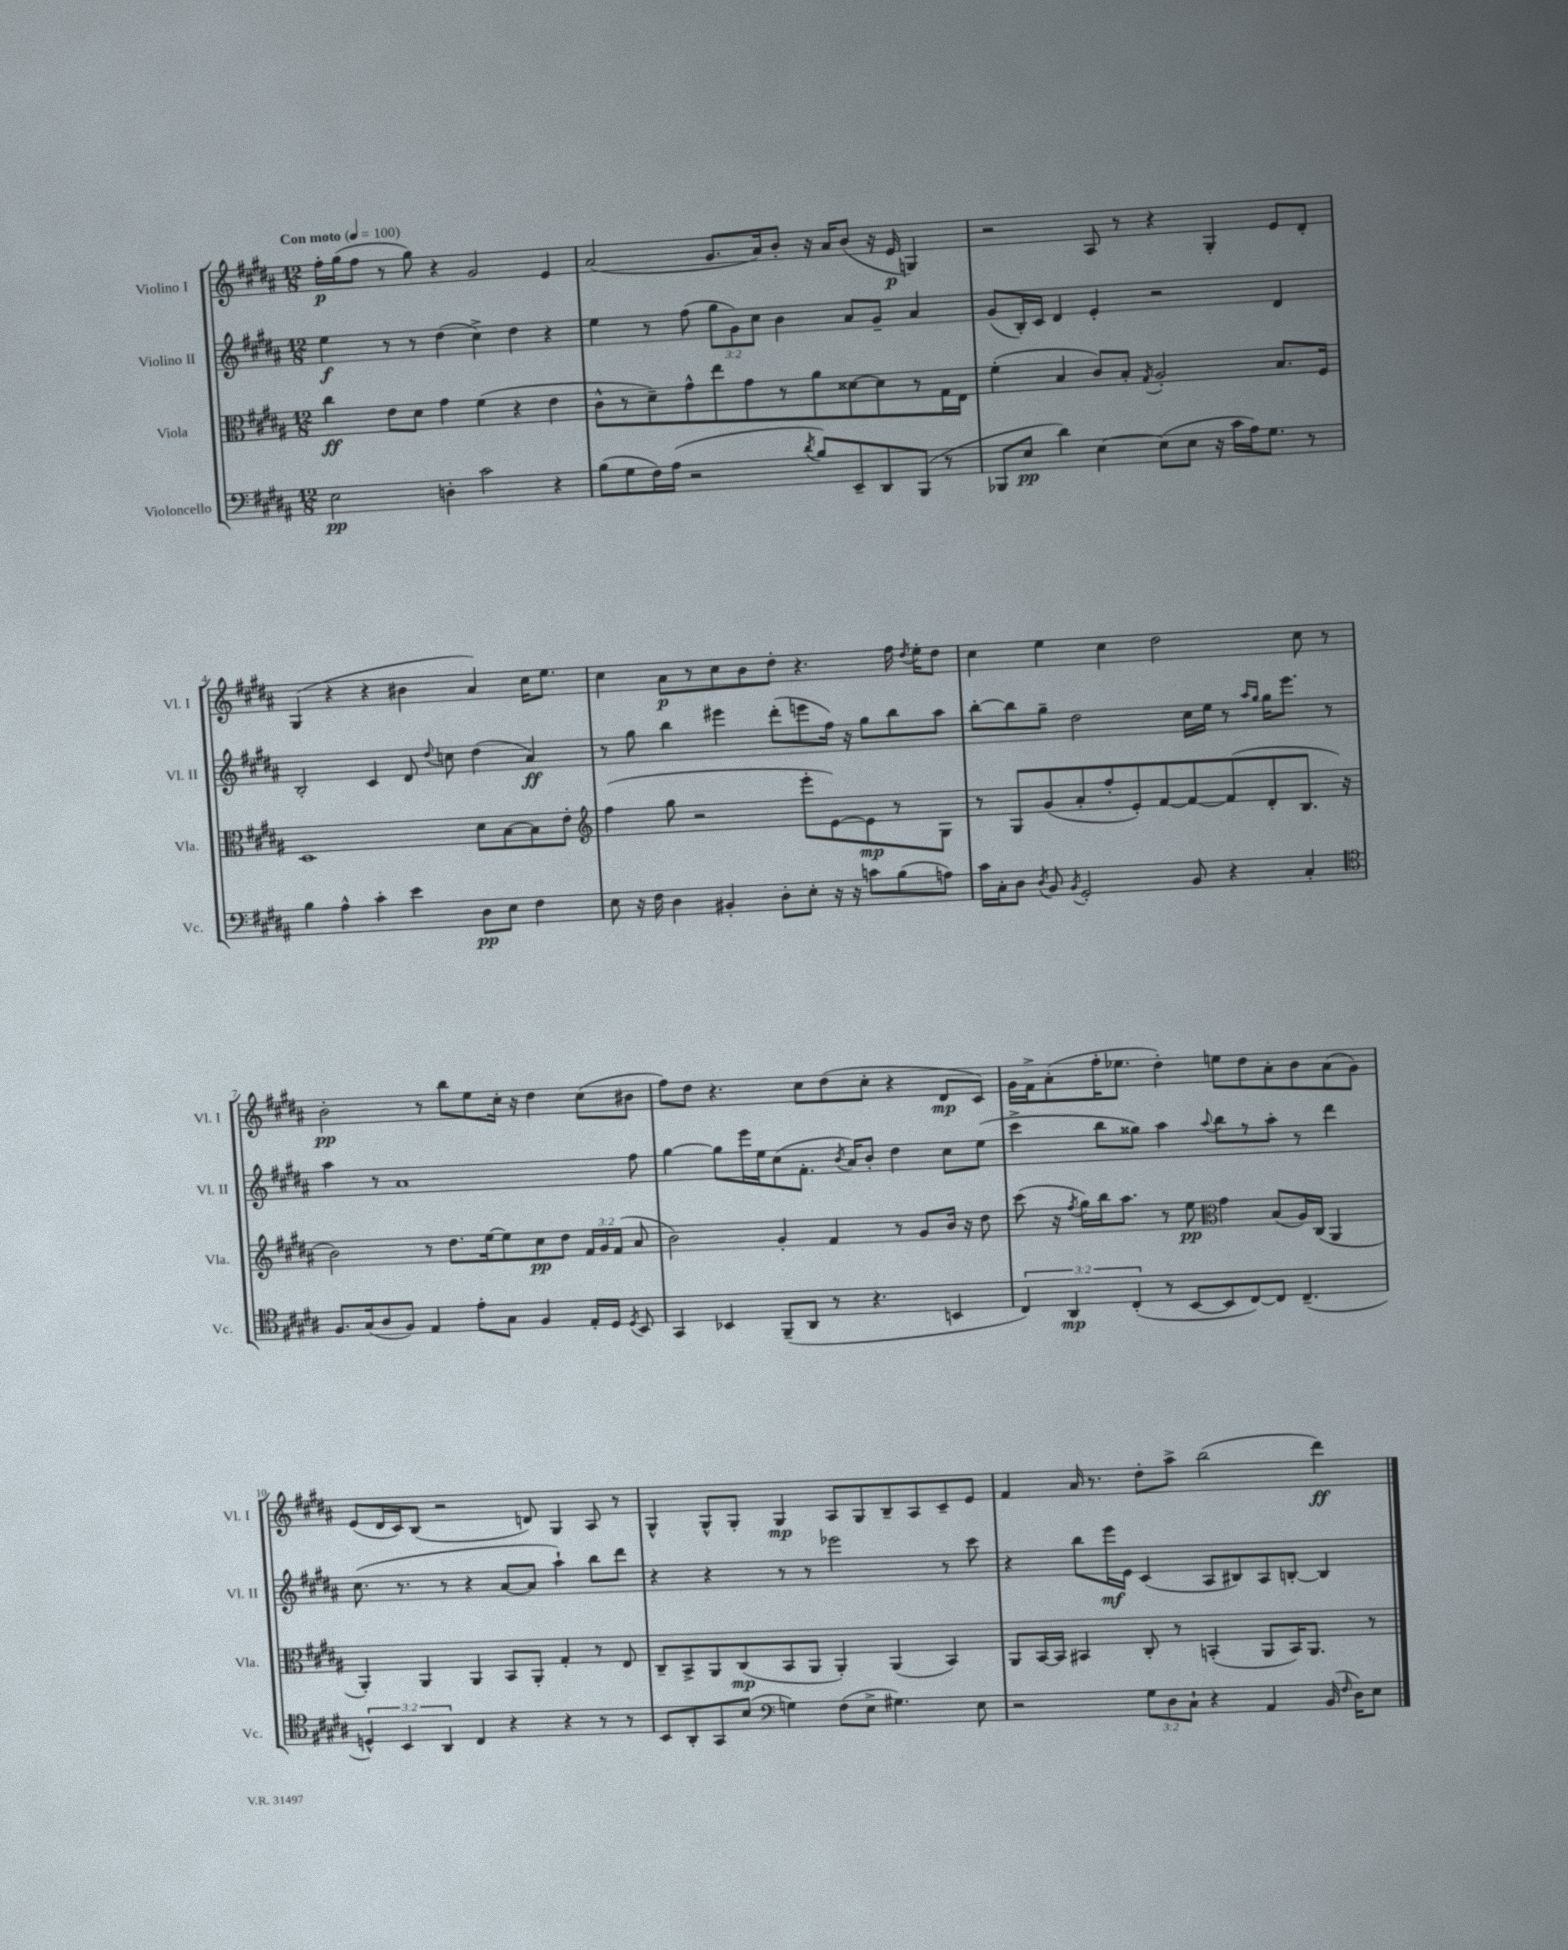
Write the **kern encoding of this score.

**kern	**kern	**kern	**kern
*staff4	*staff3	*staff2	*staff1
*clefF4	*clefC3	*clefG2	*clefG2
*k[f#c#g#d#a#]	*k[f#c#g#d#a#]	*k[f#c#g#d#a#]	*k[f#c#g#d#a#]
*M12/8	*M12/8	*M12/8	*M12/8
*MM100	*MM100	*MM100	*MM100
2E\	4cc#\	4ee\	16ff#'\LL
.	.	.	(16gg#\J
.	.	.	8ff#\J
.	8e\L	8r	8r
.	8d#\J	8r	8gg#\)
4D'\	4g#\	(4dd#\	4r
2c#\	(4f#\	4cc#^\)	2g#/
.	4r	4dd#\	.
4r	4e\	4r	4e/
=	=	=	=
(8B\L	8c#^^\L	4ee\	(2a#/
8G#\	8r	.	.
16F#\L)	8d#~\)	8r	.
(16A#\JJ	.	.	.
2r	8g#^^\	(8ff#\	.
.	8ee\	12gg#\L	8.g#/L
.	.	12g#\)	.
.	8g#\	.	.
.	.	12cc#\J	.
.	.	.	16a#/k)
.	8r	4b\	8b'/J
8qd#/	.	.	.
8B/L)	8a#\	.	16r
.	.	.	16a#/LK
8EE~/	[8d##\	8a#/L	(8b/J
8DD#/	8d##\]	8g#~/J	16r
.	.	.	16e/
(8BBB/J	8r	4a#/	4G/)
8r	16G#\L	.	.
.	16E\JJ	.	.
=	=	=	=
8BBB-/L	(4f#'\	(8g#/L	2r
8E/J	.	16B'/L)	.
.	.	16c#/JJ	.
4d#\)	4B/	4d#/	.
[4E\	8c#/L)	4e'/	8A#/
.	8B'/J	.	8r
.	8qG#/	.	.
(8E\]L	2A#'/	2r	4r
8E\J	.	.	.
16r	.	.	4G#'/
16c#\LL	.	.	.
16A#\J)	.	.	.
8.G#\J	.	.	.
.	8.B/L	4d#/	8e/L
8r	.	.	8d#'/J
.	16F#/Jk	.	.
=	=	=	=
4B\	1D#	2B'/	(4G#/
4A#^^\	.	.	4r
4c#'\	.	4c#/	4r
4e\	.	8d#/	4b#\
.	.	8qqdd#/	.
.	.	8cc\	.
8D#\L	8d#\L	(4dd#\	4a#/)
8E\J	[8B\	.	.
4F#\	8B\]	4a#/)	16cc#\LK
.	.	.	8.ee\J
.	8e'\J	.	.
=	=	=	=
*	*clefG2	*	*
8E\	(4ff#\	8r	4cc#\
16r	.	8gg#\	.
16F#\	.	.	.
4D#\	8gg#\	4bb\	8a#\L
.	2r	.	8r
4BB#'/	.	4eee#\	8cc#\
.	.	.	8b\
8D#'\L	.	(8ddd#'\L	8dd#'\J
8E'\J	8eee'\L	8eee\	4.r
16r	[8e\)	16ff#\Jk)	.
16r	.	16r	.
8c\L	8e\]	8gg#\L	.
(8B\	8r	8bb\	16ff#\
.	.	.	8qdd#/
.	.	.	16ee'\LK
8A\J)	8G#\J	8aa#\J	8dd#\J
=	=	=	=
16c#\LL	8r	[8bb'\L	4cc#\
16C#'\J	.	.	.
8D#\J	8G#/L	8bb\]	.
8qD#/	.	.	.
8BB/	(8g#/	8gg#~\J	4ee\
8qBB/	.	.	.
2GG#'/	8a#'/	2dd#\	.
.	8ff#'/	.	4cc#\
.	8e'/)	.	.
.	[8f#/	.	2dd#\
8BB/	8f#/_	16cc#\LL	.
.	.	16ee\JJ	.
4r	(8f#/]	8r	.
.	.	16qqaa#/LL	.
.	.	16qqgg#/JJ	.
.	8d#'/	16gg#\LK	.
.	.	8.eee\J	.
4C#'/	8.B/J	.	8cc#\
.	.	8r	8r
.	16r	.	.
=	=	=	=
*clefC4	*	*	*
8.F#/L	2b\)	4aa#\	2b'\
(16G#/k	.	.	.
8A#/	.	8r	.
8F#/J)	.	1a#	.
4E/	8r	.	8r
.	8.dd#\L	.	8bb\L
8e'\L	.	.	8ee\
.	[16ee\k	.	.
8G#\J	8ee\]	.	16cc#'\Jk
.	.	.	16r
4F#/	8cc#\	.	4dd#\
.	8dd#\J	.	.
16E'/LL	24f#/LL	.	(8cc#\L
.	24g#/	.	.
16D#/JJ	.	.	.
.	(24f#/JJ	.	.
8qD#/	.	.	.
8BB/	8a#/	8ff#\	8b#\J
=	=	=	=
4GG#/	2b\)	[4gg#\	8ff#\L)
.	.	.	8dd#\J
4BB-/	.	8gg#\]L	4.r
.	.	16eee\L	.
.	.	16ee\J	.
(8FF#~/L	4g#'/	(8cc#\	.
8AA#/J	.	8.f#'\J	8cc#\L
8r	4f#/	.	(8dd#\
.	.	8qb/	.
.	.	16a#/LK)	.
4.r	.	8b'/J	8cc#'\J
.	8r	4dd#\	4r
.	8g#/L	.	.
4BB/	16b/Jk	8cc#\L	8d#/L
.	16r	.	.
.	8dd#\	(8ee\J	8c#/J)
=	=	=	=
6C#/)	(8ccc#\	4ccc#^\	16g#\LL
.	.	.	16f#^\J
.	16r	.	(8a#'\
6AA#/	.	.	.
.	8qff#/	.	.
.	16gg#\LL)	.	.
.	16bb\J	8bb\L	16ff#'\K
.	8.aa#\J	.	8.ee-\J
(6C#'/	.	.	.
.	.	8gg##\J)	.
8r	8r	4aa#\	4dd#'\)
[8BB/L	8ee\	.	.
*	*clefC3	*	*
.	.	8qqaa#/	.
8BB/]	4g#\	8bb\L	8ee\L
[8C#/)	.	8r	8dd#\
8C#/]J	(8B/L	8aa#'\J	8a#'\
(4.C#~/	16A#/L)	8r	8b\
.	(16C#/JJ	.	.
.	4AA#/	4ddd#\	(8a#\
.	.	.	8g#\J)
=	=	=	=
6D^^/)	4AA#'/)	(8.cc#\	(8e/L
.	.	.	16d#/L
6BB/	.	.	.
.	.	8.r	16c#/J)
.	4AA#/	.	(8B/J
6AA#/	.	.	.
.	.	8r	2r
4C#/	4AA#/	4r	.
4r	8BB/L	[8a#/L	.
.	8AA#'/J	8a#/]J	8d/)
4r	4G#'/	4aa#`\)	4G#/
8r	8r	8bb\L	8A#/
8r	8E/	8ddd#\J	8r
=	=	=	=
8BB/L	8C#~/L	4r	4G#^^/
8AA#'/	8BB^/	.	.
8GG#/	8AA#/	4r	8G#^^/L
(8B/J	(8C#/	.	8G#'/J
*clefF4	*	*	*
4G\)	8BB/	8r	4G#/
.	8AA#/J	8r	.
(8F#\L	4AA#'/)	2eee-\	8A#/L
8E^\J	.	.	8G#/
4.G#\)	(4AA#/	.	8B~/
.	.	.	8A#/
.	4BB/)	8r	8c#~/
8E\	.	8ccc#\	8e/J
=	=	=	=
2r	8AA#/L	4r	4f#/
.	[16BB/L	.	.
.	16BB/]JJ	.	.
.	4BB#/	8bb\L	16a#/
.	.	.	8.r
.	.	16eee\L	.
.	.	16e\JJ	.
12G#\L	8C#'/	(4c#/	8dd#'\L
12D#\	.	.	.
.	8r	.	8aa#^\J
12C#`\J	.	.	.
4r	(4BB'/	8A#/L	(2bb\
.	.	8B#/)	.
4AA#/	8AA#/L	8A#/	.
.	16BB/K)	[8B'/J	.
.	8.AA#/J	.	.
(16BB/	.	4B/]	4ddd#\)
16qqF#/	.	.	.
16D#\LK)	.	.	.
8E\J	8r	.	.
==	==	==	==
*-	*-	*-	*-
